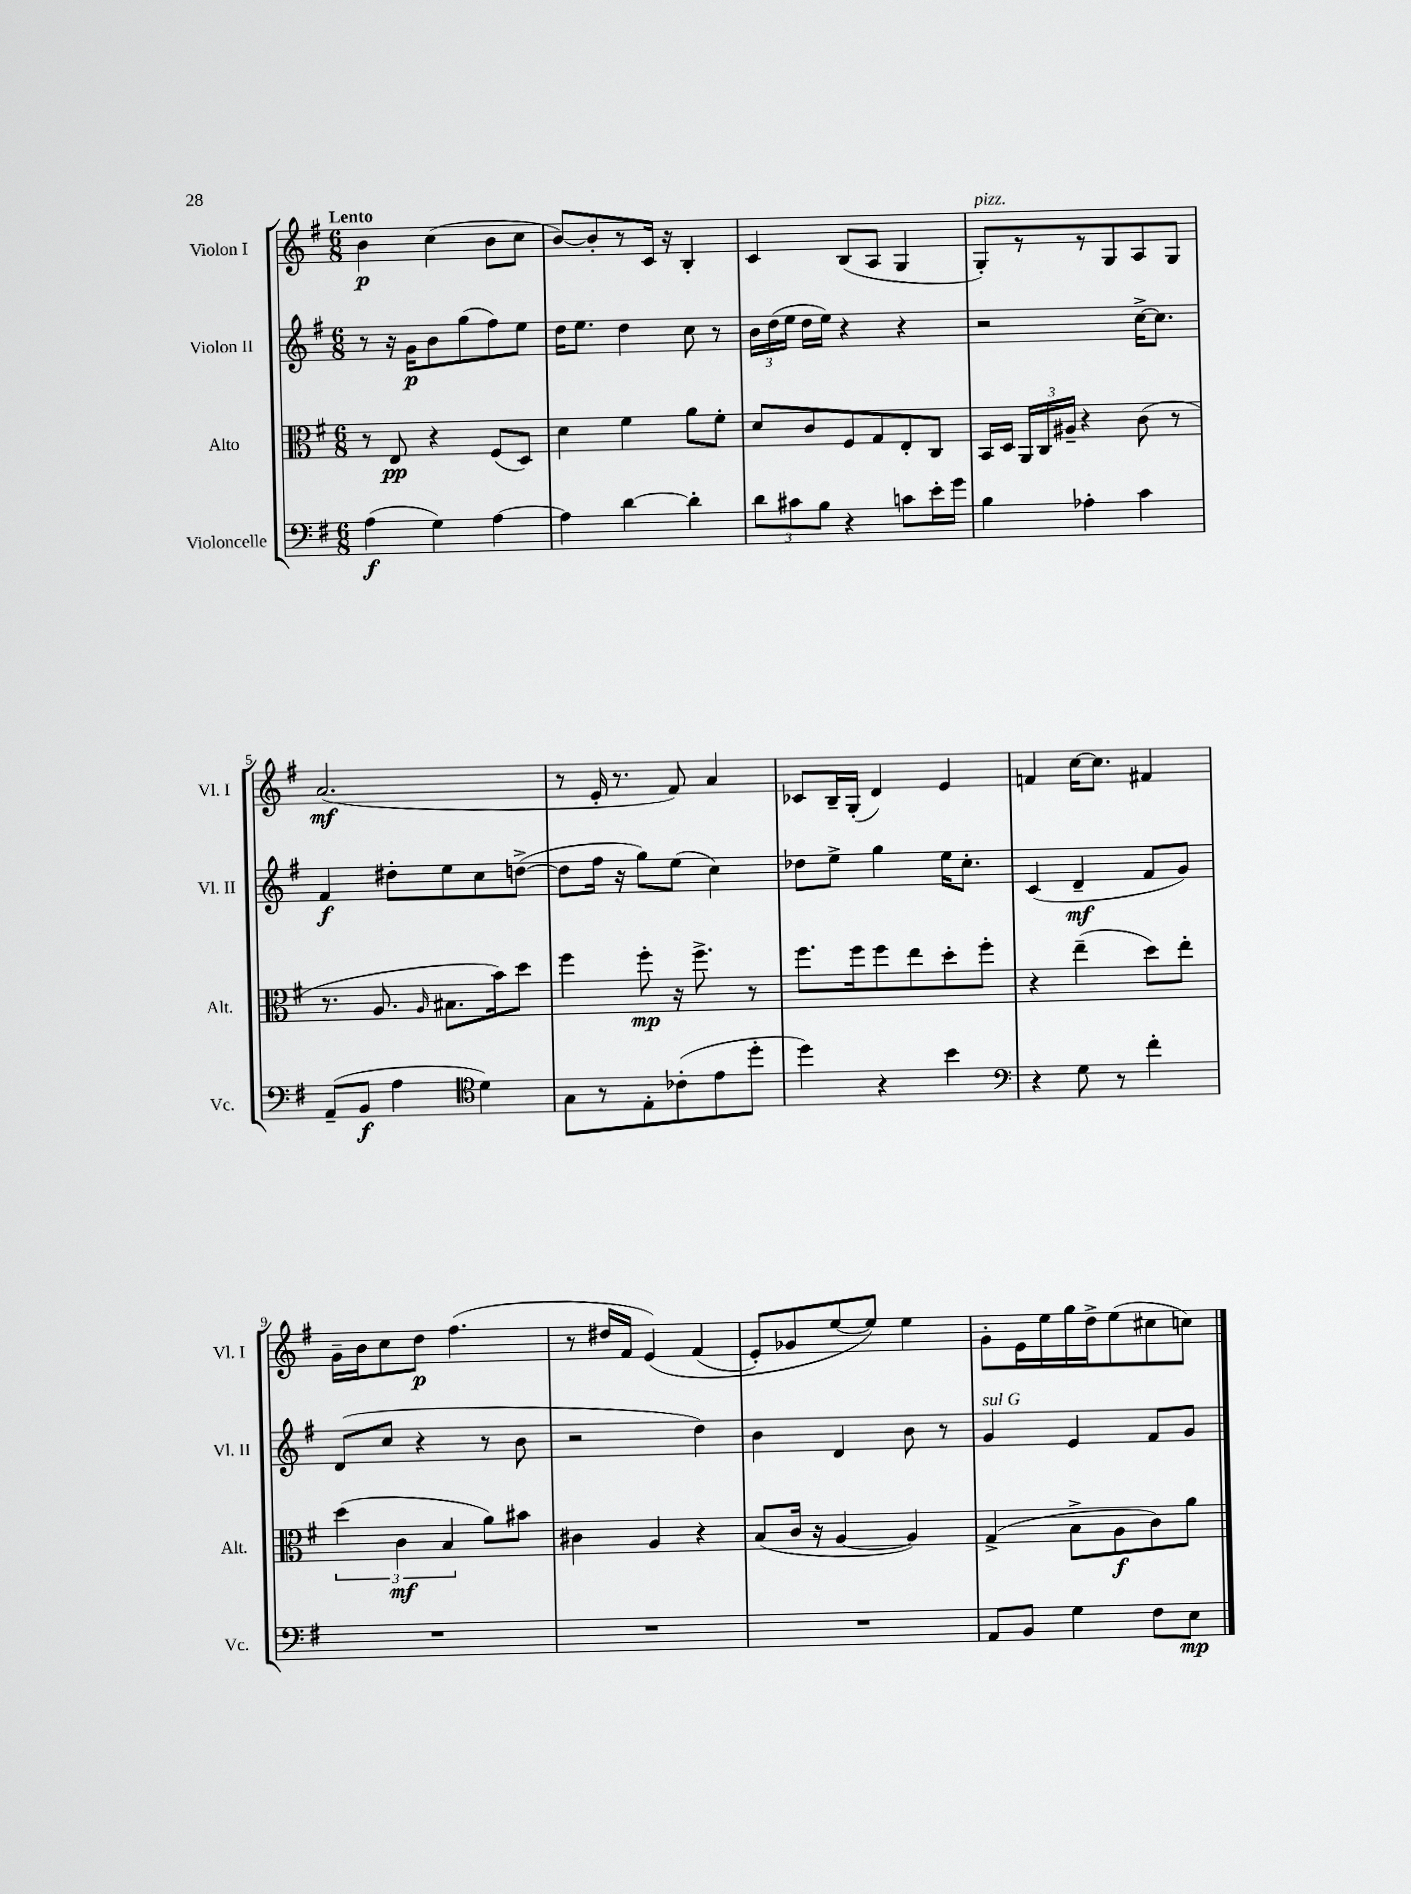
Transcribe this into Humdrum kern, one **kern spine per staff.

**kern	**kern	**kern	**kern
*staff4	*staff3	*staff2	*staff1
*clefF4	*clefC3	*clefG2	*clefG2
*k[f#]	*k[f#]	*k[f#]	*k[f#]
*M6/8	*M6/8	*M6/8	*M6/8
(4A	8r	8r	4b
.	8E	16r	.
.	.	16g	.
4G)	4r	8b	(4cc
.	.	(8gg	.
[4A	(8F#	8ff#)	8b
.	8D)	8ee	8cc
=	=	=	=
4A]	4d	16dd	[8b)
.	.	8.ee	.
.	.	.	8b']
[4d	4f#	4dd	8r
.	.	.	16c
.	.	.	16r
4d']	8a	8cc	4B'
.	8f#'	8r	.
=	=	=	=
12d	8d	24b	4c
.	.	(24dd	.
12c#	.	24ee	.
.	8c	16dd	.
12B	.	.	.
.	.	16ee)	.
4r	8F#	4r	(8B
.	8G	.	8A
8c	8E'	4r	4G
16e'	8C	.	.
16g	.	.	.
=	=	=	=
4B	16BB	2r	8G')
.	16D	.	.
.	24AA	.	8r
.	24C	.	.
.	24A#~	.	.
4A-'	4r	.	8r
.	.	.	8G
4c	(8c	[16cc^	8A
.	.	8.cc]	.
.	8r	.	8G
=	=	=	=
(8AA~	8.r	4f#	(2.a
8BB	.	.	.
.	8.A	.	.
4A	.	8dd#'	.
.	16qqA	.	.
.	8.B#	8ee	.
*clefC4	*	*	*
4d)	.	8cc	.
.	16b)	.	.
.	8dd	([8dd^	.
=	=	=	=
8G	4ff#	8dd]	8r
8r	.	16ff#	16e'
.	.	16r	8.r
8E'	8ff#'	8gg)	.
(8c-'	16r	(8ee	8f#)
.	8.ff#^	.	.
8e	.	4cc)	4a
8dd'	8r	.	.
=	=	=	=
4dd)	8.ff#	8dd-	8c-
.	.	8ee^	16B~
.	16ff#	.	(16G'
4r	8ff#	4gg	4d)
.	8ee	.	.
4b	8dd'	16ee	4e
.	.	8.cc'	.
.	8ff#'	.	.
=	=	=	=
*clefF4	*	*	*
4r	4r	(4c	4f
8G	(4ee~	4d~	[16cc
.	.	.	8.cc]
8r	.	.	.
4f#'	8dd)	8f#	4f#
.	8ee'	8g)	.
=	=	=	=
2.r	(6dd	(8d	16g~
.	.	.	16b
.	.	8cc	8cc
.	6c	.	.
.	.	4r	8dd
.	6B	.	.
.	.	.	(4.ff#
.	8a)	8r	.
.	8b#	8b	.
=	=	=	=
2.r	4c#	2r	8r
.	.	.	16dd#
.	.	.	16f#
.	4A	.	&(4e)
.	4r	4dd)	(4f#
=	=	=	=
2.r	(8B	4b	8e')
.	16c	.	8g-
.	16r	.	.
.	[4A	4d	[8ee
.	.	.	8ee]&)
.	4A])	8b	4ee
.	.	8r	.
=	=	=	=
8AA	(4G^	4g	8g'
8BB	.	.	16e
.	.	.	16ee
4G	8B^	4e	16gg
.	.	.	16dd^
.	8A	.	(8ee
8F#	8c)	8f#	8cc#
8E	8a	8g	8cc)
==	==	==	==
*-	*-	*-	*-
